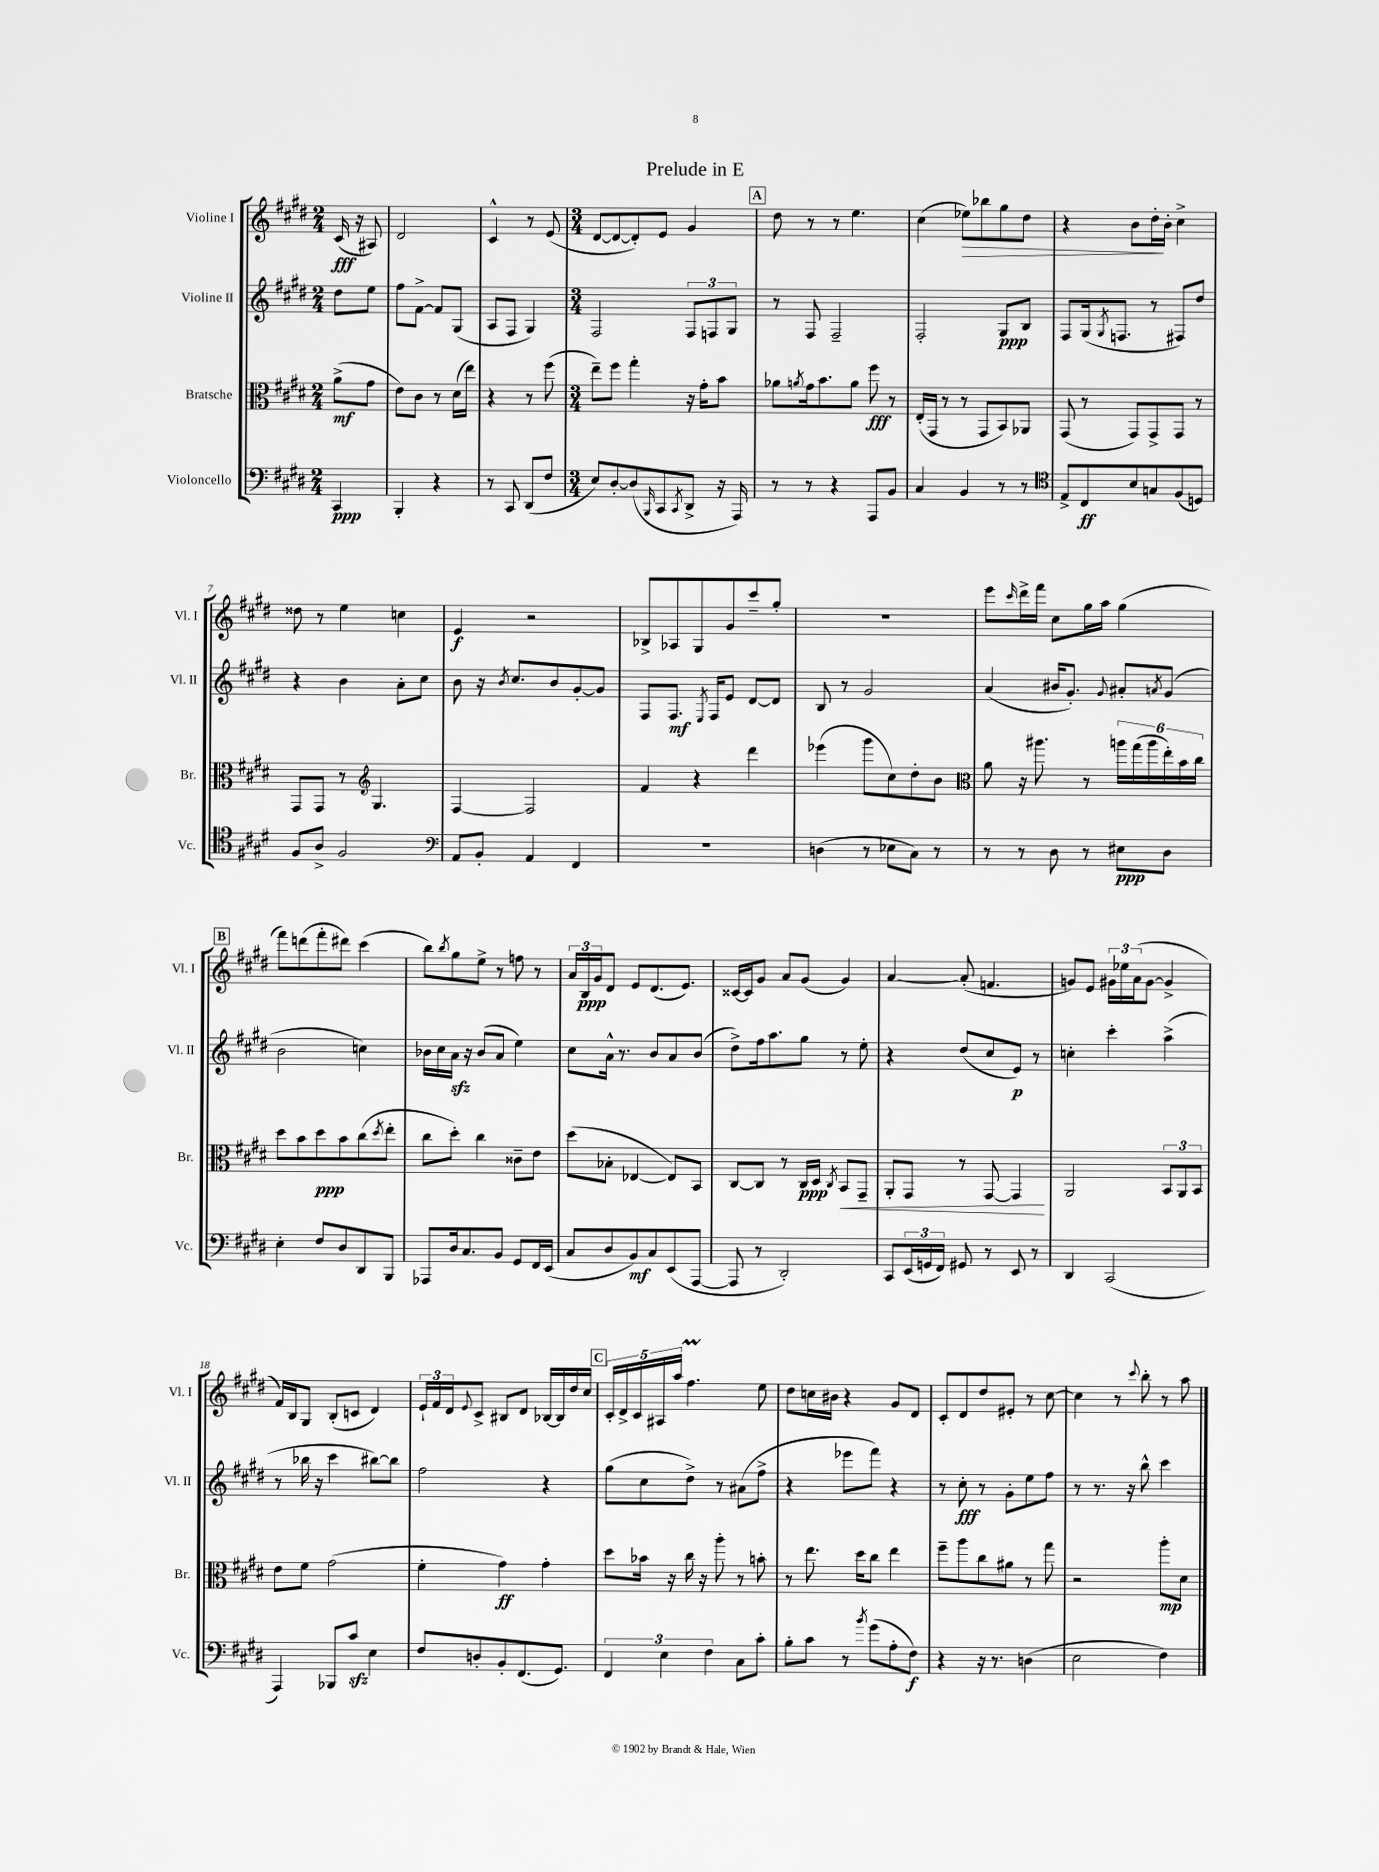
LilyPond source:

\header { title = "Prelude in E" }
<<
\new StaffGroup <<
\new Staff = "s0" \with { instrumentName = "Violine I" shortInstrumentName = "Vl. I" } {
    \clef treble \key e \major \numericTimeSignature \time 2/4 \partial 4
    cis'16\fff( r16 ais8) |
    dis'2 |
    cis'4-^ r8 e'8( |
    \numericTimeSignature \time 3/4 dis'8~ dis'8~ dis'8-.) e'8 gis'4 |
    \mark \markup { \box "A" } dis''8 r8 r8 e''4. |
    cis''4( ees''8\>) bes''8 gis''8 dis''8 |
    r4 b'8 dis''16-.\! b'16-. cis''4-> |
    disis''8 r8 e''4 c''4 |
    e'4\f r2 |
    bes8-> aes8 gis8 gis'8 cis'''8-- gis''8-. |
    R2. |
    e'''8 \grace { cis'''16 } dis'''16-> fis'''16 cis''8 gis''16 a''16 gis''4( |
    \mark \markup { \box "B" } fis'''8) d'''8( fis'''8-. dis'''8) cis'''4( |
    b''8) \acciaccatura { b''8 } gis''8 e''8-> r8 f''8 r8 |
    \tuplet 3/2 { a'16 b16\ppp gis'16 } dis'8 e'8 dis'8.( e'8.) |
    cisis'16~ cisis'16 gis'8 a'8 gis'8( gis'4) |
    a'4~ a'8-.( f'4. |
    g'8) e'8 \tuplet 3/2 { gis'16 ees''16 a'16( } gis'8~ gis'4-> |
    fis'16) b16 gis8 b8-.( c'8 dis'4) |
    \tuplet 3/2 { e'16-! fis'16 dis'16 } \appoggiatura { e'8 } cis'8-> bis8 dis'8 bes16~ bes16 dis''16 cis''16 |
    \mark \markup { \box "C" } \tuplet 5/4 { cis'16-. dis'16-> cis'16 ais16 a''16 } fis''4.\prall e''8 |
    dis''8 c''16 bis'16 r4 gis'8 dis'8 |
    cis'8-. dis'8 dis''8 eis'8-. r8 cis''8~ |
    cis''4 r8 \appoggiatura { cis'''8 } b''8-. r8 a''8 \bar "|." |
}
\new Staff = "s1" \with { instrumentName = "Violine II" shortInstrumentName = "Vl. II" } {
    \clef treble \key e \major \numericTimeSignature \time 2/4 \partial 4
    dis''8 e''8 |
    fis''8 fis'8~-> fis'8 gis8( |
    a8 fis8 gis4) |
    \numericTimeSignature \time 3/4 fis2 \tuplet 3/2 { fis8 f8 gis8 } |
    \mark \markup { \box "A" } r8 fis8 fis2-- |
    fis2-. gis8\ppp b8 |
    fis8 gis16( \acciaccatura { gis8 } f8. r8 fis8) dis''8 |
    r4 b'4 a'8-. cis''8 |
    b'8 r16 \acciaccatura { b'8 } cis''8. b'8 gis'8~-. gis'8 |
    fis8 fis8.\mf \acciaccatura { e8 } fis16 e'8 dis'8~ dis'8 |
    b8 r8 gis'2 |
    a'4( bis'16 gis'8.-.) \appoggiatura { gis'8 } ais'8-. \acciaccatura { a'8 } gis'8( |
    \mark \markup { \box "B" } b'2 c''4) |
    bes'16 cis''16 a'16\sfz r16 bes'8( a'8 e''4) |
    cis''8 a'16-^ r8. b'8 a'8 b'8( |
    dis''8->) fis''16 a''8. gis''8 r8 e''8-. |
    r4 dis''8( cis''8 e'8\p) r8 |
    c''4-. cis'''4-. a''4->( |
    r8 bes''16 r16 cis'''4 bis''8~) bis''8 |
    fis''2 r4 |
    \mark \markup { \box "C" } gis''8( cis''8 dis''8->) r8 ais'8( fis''8-> |
    r4 ees'''8 fis'''8) r4 |
    r8 cis''8-.\fff r8 gis'8-. e''8 fis''8 |
    r8 r8. r16 b''8-^ cis'''4 \bar "|." |
}
\new Staff = "s2" \with { instrumentName = "Bratsche" shortInstrumentName = "Br." } {
    \clef alto \key e \major \numericTimeSignature \time 2/4 \partial 4
    a'8->\mf( gis'8 |
    e'8) cis'8 r8 dis'16( e''16) |
    r4 r8 fis''8( |
    \numericTimeSignature \time 3/4 e''8--) fis''8 gis''4-. r16 gis'16-. b'8 |
    \mark \markup { \box "A" } aes'8 \acciaccatura { a'8 } gis'16 b'8. a'8 fis''8\fff r8 |
    e16-.( gis,16 r8 r8 gis,8 b,8) aes,8 |
    gis,8( r8 gis,8) gis,8-> gis,8 r8 |
    gis,8 gis,8 r8 \clef treble gis4. |
    fis4~ fis2 |
    fis'4 r4 dis'''4 |
    ees'''4( gis'''8 cis''8) dis''8-. b'8 |
    \clef alto a'8 r16 ais''8. r8 \tuplet 6/4 { a''16 gis''16( a''16 e''16-.) b'16 cis''16 } |
    \mark \markup { \box "B" } dis''8 b'8 dis''8\ppp b'8 cis''8( \acciaccatura { dis''8 } e''8-. |
    cis''8 dis''8-.) cis''4 cisis'8-- e'8 |
    dis''8( bes8-. ees4~ ees8) b,8 |
    cis8~ cis8 r8 cis16\ppp dis16 \acciaccatura { cis8 } b,8\< gis,8-- |
    a,8-. gis,8 r8 gis,8~ gis,4\! |
    a,2 \tuplet 3/2 { b,8 a,8 b,8 } |
    e'8 fis'8 gis'2( |
    fis'4-. gis'4\ff) gis'4-. |
    \mark \markup { \box "C" } dis''8 bes'16 r16 cis''16 r16 a''8-. r8 b'8-. |
    r8 e''8. dis''16 cis''8 e''4 |
    fis''8-- a''8 cis''8 ais'8 r8 gis''8 |
    r2 a''8-.\mp dis'8 \bar "|." |
}
\new Staff = "s3" \with { instrumentName = "Violoncello" shortInstrumentName = "Vc." } {
    \clef bass \key e \major \numericTimeSignature \time 2/4 \partial 4
    cis,4\ppp |
    b,,4-. r4 |
    r8 cis,8 dis,8( fis8 |
    \numericTimeSignature \time 3/4 e8) dis8~-. dis8( \grace { b,,16 } cis,8 \acciaccatura { cis,8 } dis,8-> r16 a,,16) |
    \mark \markup { \box "A" } r8 r8 r4 a,,8 b,8 |
    cis4 b,4 r8 r8 |
    \clef tenor e8-> cis8\ff b8 g8 fis8( d8) |
    fis8 a8-> fis2 |
    \clef bass a,8 b,8-. a,4 fis,4 |
    R2. |
    d4( r8 ees8 cis8) r8 |
    r8 r8 dis8 r8 eis8\ppp dis8 |
    \mark \markup { \box "B" } e4-. fis8 dis8 dis,8 b,,8 |
    aes,,8 dis16 cis8. b,8 gis,8 fis,16 e,16( |
    cis8 dis8 b,8\mf) cis8 e,8( a,,8~ |
    a,,8 r8 dis,2-.) |
    cis,8 \tuplet 3/2 { e,16( g,16 fis,16) } gis,8 r8 e,8 r8 |
    dis,4 cis,2( |
    a,,4) bes,,8 cis'8\sfz e4 |
    fis8 d8-. b,8-. fis,8.( gis,8.) |
    \mark \markup { \box "C" } \tuplet 3/2 { fis,4 e4 fis4 } cis8 cis'8-. |
    b8-. cis'8 r8 \acciaccatura { b'8 } gis'8( a8-. fis8\f) |
    r4 r16 r8. d4( |
    e2 fis4) \bar "|." |
}
>>
>>
